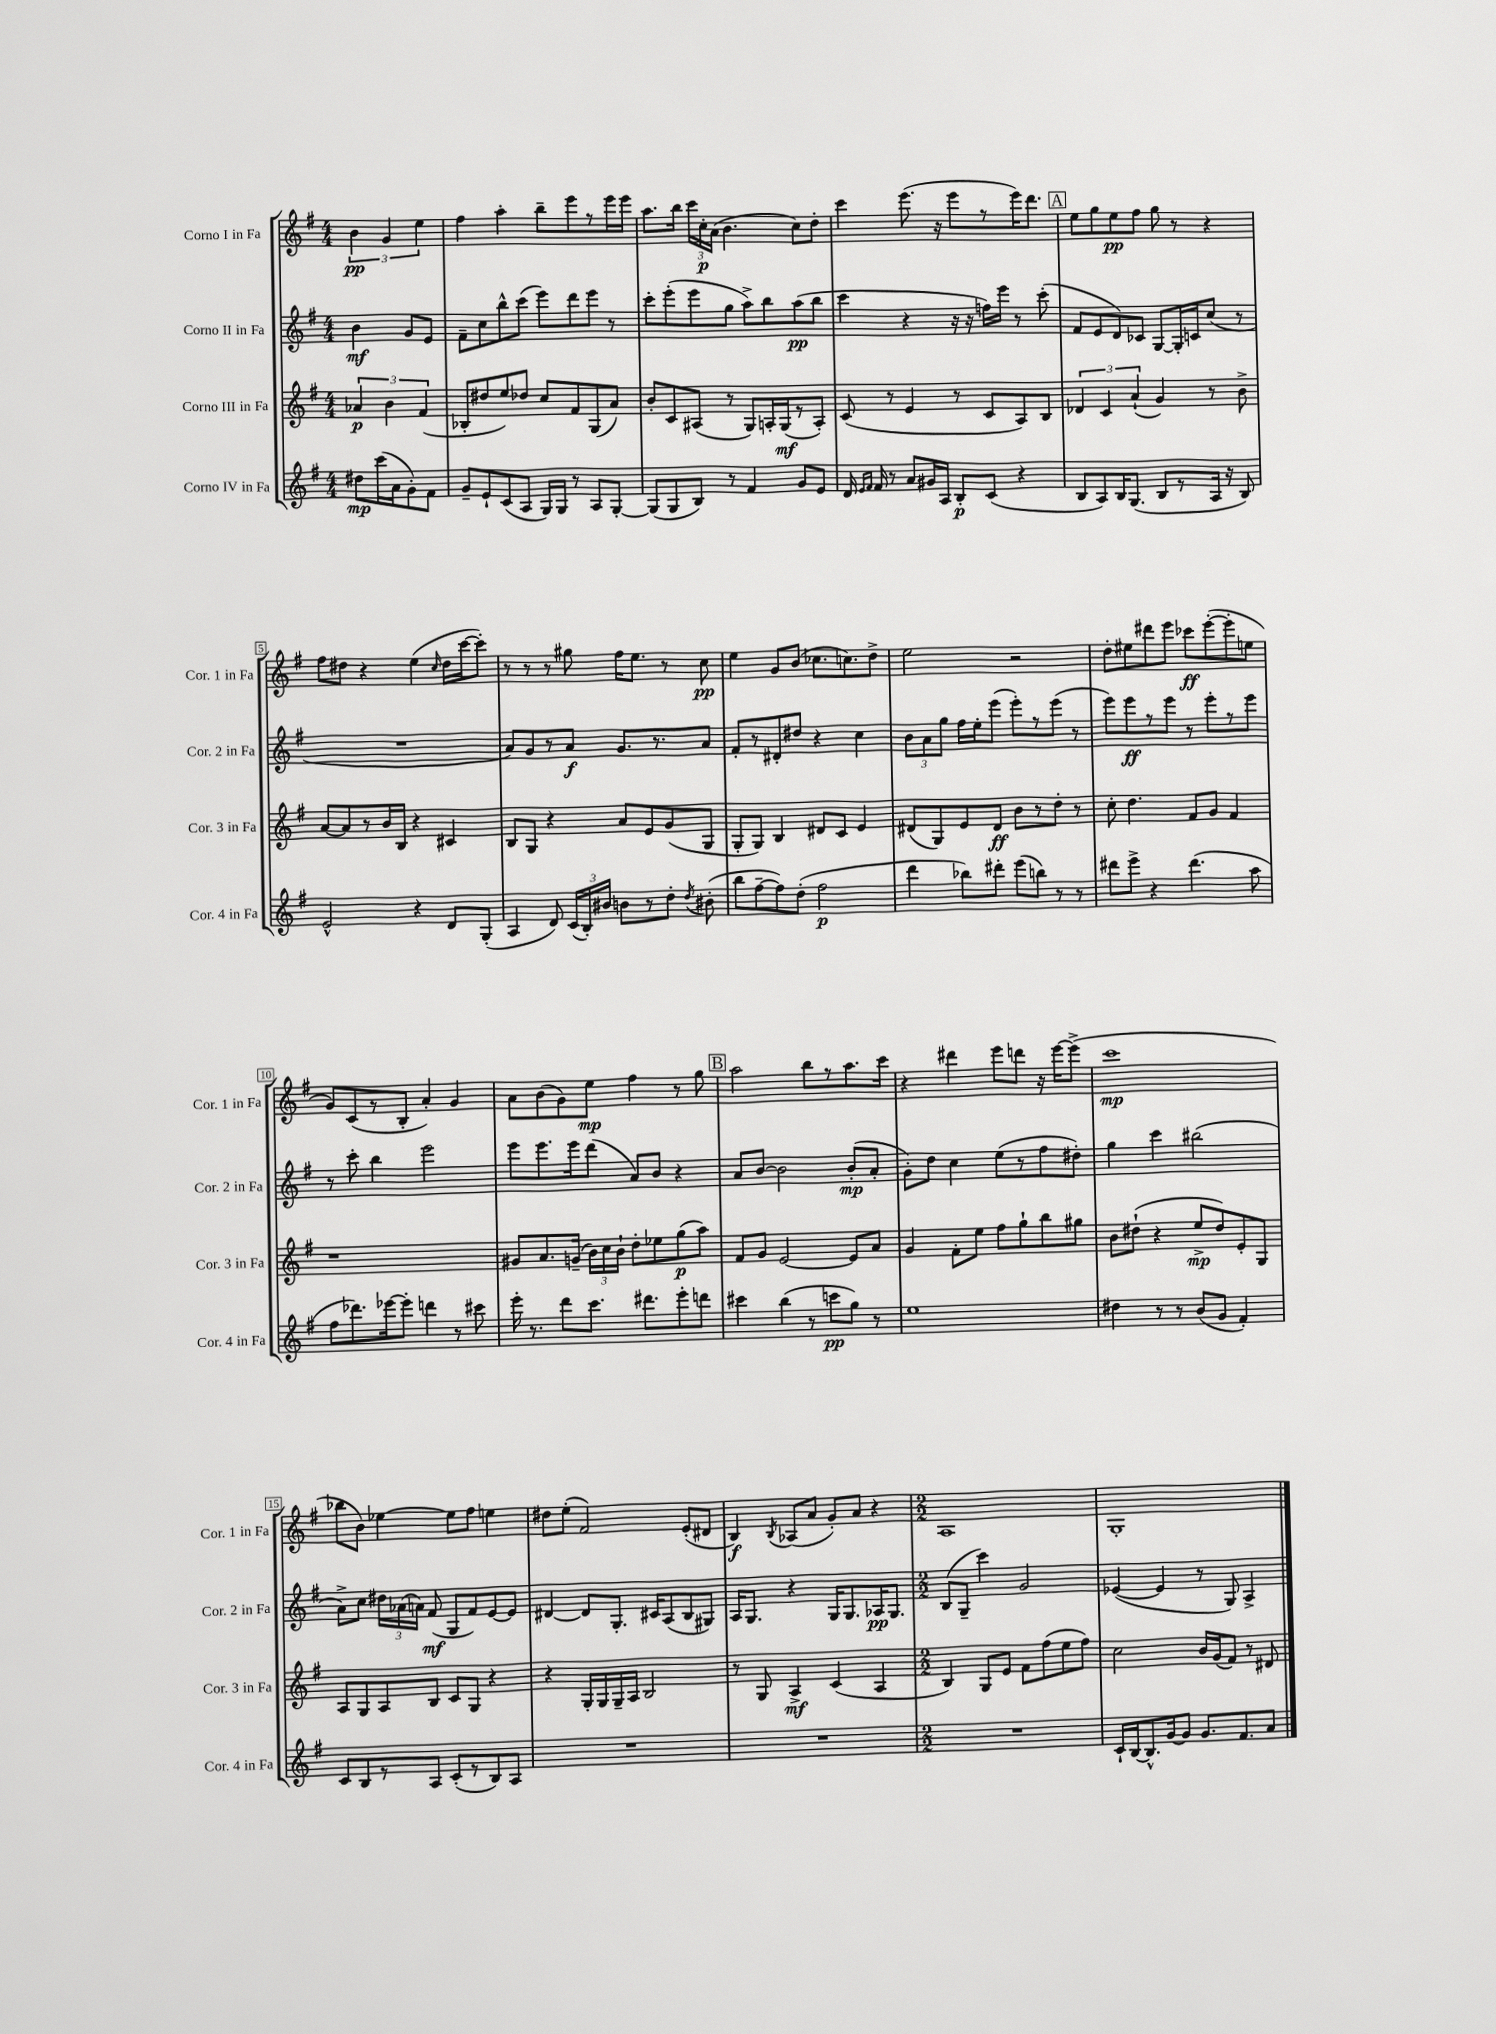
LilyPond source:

<<
\new StaffGroup <<
\new Staff = "s0" \with { instrumentName = "Corno I in Fa" shortInstrumentName = "Cor. 1 in Fa" } {
    \clef treble \key g \major \numericTimeSignature \time 4/4 \partial 2
    \autoBeamOff \tuplet 3/2 { b'4\pp g'4 e''4 } |
    fis''4 a''4-. b''8[-- e'''8 r8 e'''16 e'''16] |
    a''8.[ b''16] \tuplet 3/2 { c'''16[ c''16-.\p a'16]( } b'4. c''8[) d''8]-. |
    c'''4 e'''8.( r16 e'''8[ r8 e'''16) d'''8.] |
    \mark \markup { \box "A" } e''8[ g''8 e''8\pp fis''8] g''8 r8 r4 |
    fis''8[ dis''8] r4 e''4( \grace { c''16 } dis''16[ c'''16~ c'''8]-.) |
    r8 r8 r8 gis''8 fis''16[ e''8.] r8 c''8\pp |
    e''4 g'8[ b'8]( ces''8.[ c''8.) d''8]-> |
    e''2 r2 |
    d''8[-. eis''8 dis'''8 e'''8] ces'''8[\ff e'''8~-.( e'''8-. e''8] |
    g'8[) c'8( r8 b8]-. a'4-.) g'4 |
    a'8[ b'8( g'8) e''8]\mp fis''4 r8 g''8 |
    \mark \markup { \box "B" } a''2 b''8[ r8 a''8. c'''16] |
    r4 dis'''4 e'''8[ d'''8] r16 e'''16[~ e'''8]->( |
    c'''1\mp |
    bes''8[ b'8]) ees''4~ ees''8[ fis''8] e''4 |
    dis''8[ e''8]-.( fis'2) e'8[-.( dis'8] |
    b4\f) \acciaccatura { b8 } aes8[( a'8] g'8[-.) a'8] r4 |
    \numericTimeSignature \time 2/2 a1 |
    g1-. \bar "|." |
}
\new Staff = "s1" \with { instrumentName = "Corno II in Fa" shortInstrumentName = "Cor. 2 in Fa" } {
    \clef treble \key g \major \numericTimeSignature \time 4/4 \partial 2
    \autoBeamOff b'4\mf g'8[ e'8] |
    fis'8[-- c''8 b''8-^ c'''8]( e'''8[) d'''8 e'''8] r8 |
    c'''8[-. e'''8-.( e'''8 g''8] a''8[->) b''8 a''8\pp( b''8] |
    c'''4 r4 r16 r16 f''16[) e'''16] r8 c'''8-.( |
    \mark \markup { \box "A" } fis'8[ e'8 d'8) ces'8] g8[~ g16-. c'16 c''8]( r8 |
    R1 |
    a'8[) g'8 r8 a'8]\f g'8.[ r8. a'8] |
    fis'8[-. r8 dis'8-. dis''8] r4 c''4 |
    \tuplet 3/2 { b'8[ a'8 g''8] } fis''16[ e''16-. e'''8]( e'''8[-.) r8 e'''8]( r8 |
    e'''8[) e'''8\ff r8 e'''8] r8 e'''8[-. r8 e'''8] |
    r8 c'''8-. b''4 e'''2 |
    e'''8[ e'''8. e'''16 d'''8]( a'8[) b'8] r4 |
    \mark \markup { \box "B" } a'8[ b'8]~ b'2 b'8[-.\mp( a'8]-. |
    g'8[-.) d''8] c''4 e''8[( r8 fis''8 dis''8]-.) |
    g''4 c'''4 bis''2( |
    a'8[->) c''8] \tuplet 3/2 { dis''16[ aes'16( a'16]) } fis'8\mf( g8[ fis'8) e'8~ e'8] |
    dis'4~ dis'8[ g8.]-. cis'16[ a8( b8 gis8]) |
    a16[ g8.] r4 g16[ g8. aes16\pp g8.] |
    \numericTimeSignature \time 2/2 b8[( g8]-- c'''4) g'2 |
    ees'4~( ees'4 r8 g8) a4-> \bar "|." |
}
\new Staff = "s2" \with { instrumentName = "Corno III in Fa" shortInstrumentName = "Cor. 3 in Fa" } {
    \clef treble \key g \major \numericTimeSignature \time 4/4 \partial 2
    \autoBeamOff \tuplet 3/2 { aes'4\p b'4 fis'4( } |
    bes8[-. dis''8 e''8) des''8] c''8[ fis'8 g8( a'8]) |
    b'8[-. c'8 ais8]( r8 g8[) a16-. g16\mf( r8 a8]-.) |
    c'8( r8 e'4 r8 c'8[ a8) b8] |
    \mark \markup { \box "A" } \tuplet 3/2 { des'4 c'4 a'4-!( } g'4) r8 b'8-> |
    a'8[~ a'8 r8 b'16 b16] r4 cis'4 |
    b8[ g8] r4 a'8[ e'8 g'8( g8] |
    g8[-. g8]) b4 dis'8[ c'8] e'4 |
    dis'8[( g8) e'8 dis'8]\ff b'8[ r8 d''8]-. r8 |
    c''8-. d''4. fis'8[ g'8] fis'4 |
    r1 |
    gis'8[ a'8. g'16]--( \tuplet 3/2 { b'16[) c''16 b'16]-! } d''8[-. ees''8 g''8\p( a''8]) |
    \mark \markup { \box "B" } fis'8[ g'8] e'2~ e'8[ a'8] |
    g'4 fis'8[-. e''8] fis''8[ g''8-! b''8 gis''8] |
    b'8[ dis''8]-!( r4 e''8[->\mp dis''8) e'8-. g8] |
    a8[ g8 a8 b8] c'8[ g8] r4 |
    r4 g16[-. g16 g16-- a16] b2 |
    r8 g8 a4->\mf c'4( a4 |
    \numericTimeSignature \time 2/2 b4) g8[ e'8] fis'8[ fis''8( e''8 fis''8]) |
    c''2 b'16[ g'16( fis'8]) r8 dis'8 \bar "|." |
}
\new Staff = "s3" \with { instrumentName = "Corno IV in Fa" shortInstrumentName = "Cor. 4 in Fa" } {
    \clef treble \key g \major \numericTimeSignature \time 4/4 \partial 2
    \autoBeamOff dis''8[\mp c'''16( a'16 g'8-.) fis'8] |
    g'8[-- e'8-! c'8( a8] g16[) g16] r8 a8[ g8]~-. |
    g8[( g8 b8]) r8 fis'4 g'8[ e'8] |
    d'16 \grace { e'16[ fis'16] } fis'16 r8 a'8[ gis'16 a16] b8[-.\p c'8]( r4 |
    \mark \markup { \box "A" } b8[ a8) b16 g8.]( b8[ r8 a16] r16 b8) |
    e'2-^ r4 d'8[ g8]-.( |
    a4 d'8) \tuplet 3/2 { c'16[( b16-.) bis'16] } b'8[ r8 d''8]-. \acciaccatura { d''8 } bis'8-.( |
    b''8[ fis''8~-- fis''8) d''8]-.( fis''2\p |
    d'''4 bes''8[) dis'''8]-. e'''8[( b''8]) r8 r8 |
    dis'''8[ e'''8]-> r4 dis'''4.( a''8 |
    fis''8[ des'''8.) ees'''16~ ees'''8]-. d'''4 r8 cis'''8 |
    e'''16-. r8. d'''8[ c'''8.] dis'''8.[ e'''8-. d'''8] |
    \mark \markup { \box "B" } cis'''4 b''4( r8 c'''8[\pp g''8]) r8 |
    e''1 |
    dis''4 r8 r8 b'8[( g'8] fis'4-.) |
    c'8[ b8 r8 a8] c'8[-.( r8 b8) a8] |
    R1 |
    R1 |
    \numericTimeSignature \time 2/2 R1 |
    c'16[-! b16~ b8.-^ g'16~ g'8] g'8.[ fis'8. a'8] \bar "|." |
}
>>
>>
\layout { \context { \Score \override BarNumber.stencil = #(make-stencil-boxer 0.1 0.3 ly:text-interface::print) } }
